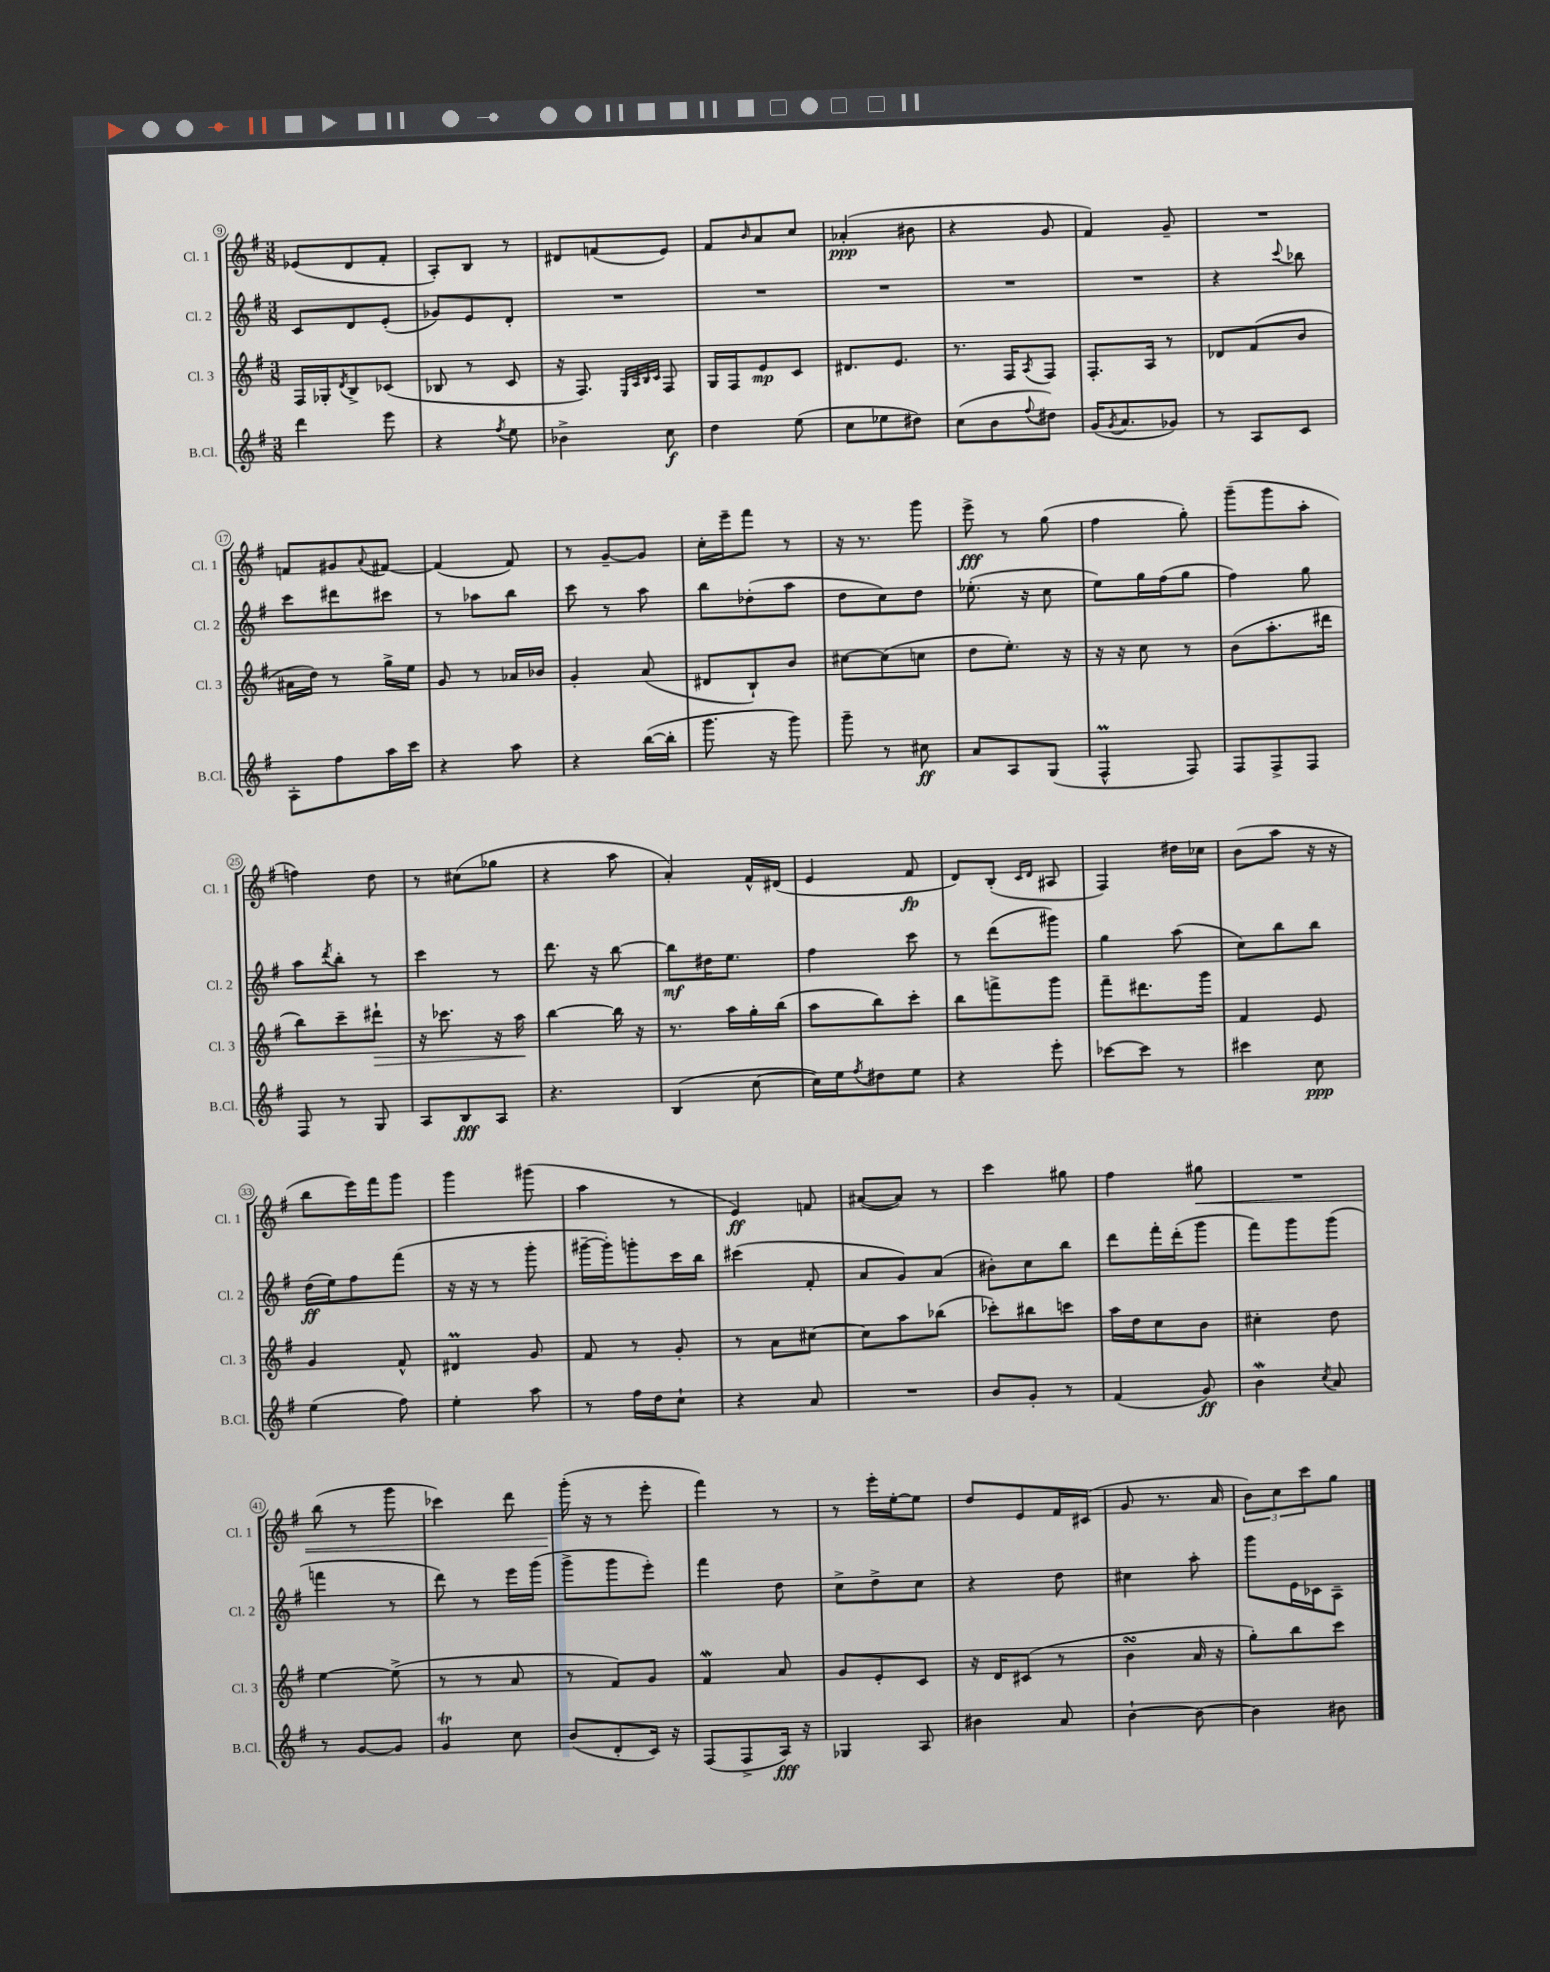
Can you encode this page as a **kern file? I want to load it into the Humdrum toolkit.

**kern	**kern	**kern	**kern
*staff4	*staff3	*staff2	*staff1
*clefG2	*clefG2	*clefG2	*clefG2
*k[f#]	*k[f#]	*k[f#]	*k[f#]
*M3/8	*M3/8	*M3/8	*M3/8
4ddd\	16F#/LL	8c/L	(8e-/L
.	16G-'/J	.	.
.	8qd/	.	.
.	8B^/	8d/	8d/
8eee\	(8c-/J	(8e'/J	8f#'/J
=	=	=	=
4r	8B-/	8g-/L)	8A'/L)
.	8r	8e/	8B/J
8qff#/	.	.	.
8ee\	8c/	8d'/J	8r
=	=	=	=
4b-^\	16r	4.r	8d#/L
.	8.F#/)	.	.
.	.	.	(8f/
.	32qqE/LLL	.	.
.	32qqA/	.	.
.	32qqB/	.	.
.	32qqc/JJJ	.	.
8cc\	8F#/	.	8e/J)
=	=	=	=
4dd\	16G/LL	4.r	8f#/L
.	16F#/J	.	.
.	.	.	16qqb/
.	8e/	.	8a/
(8ee\	8c/J	.	8cc/J
=	=	=	=
8cc\L	8.d#/L	4.r	(4a-'/
8ee-\	.	.	.
.	8.e/J	.	.
8dd#\J)	.	.	8b#\
=	=	=	=
(8cc\L	8.r	4.r	4r
8b\	.	.	.
.	16F#/LK	.	.
8qqff#/	8qA/	.	.
8dd#\J)	8F#/J	.	8g/
=	=	=	=
(16g/LK	8.F#'/L	4.r	4f#/)
8qg/	.	.	.
8.a/	.	.	.
.	16A/Jk	.	.
8g-/J)	8r	.	8g~/
=	=	=	=
8r	8d-/L	4r	4.r
8A/L	(8f#/	.	.
.	.	8qqccc/	.
8c/J	8b/J	8bb-\	.
=	=	=	=
8A'\L	16a#\LL	8ccc\L	8f/L
.	16dd\JJ)	.	.
8ff#\	8r	8ddd#\	8g#/
.	.	.	8qqa/
16aa\L	16gg^\LL	8ccc#\J	[8f#/J
16ccc\JJ	16ee\JJ	.	.
=	=	=	=
4r	8g/	8r	(4f#/]
.	8r	8aa-\L	.
8aa\	16a-/LL	8bb\J	8f#/)
.	16b-/JJ	.	.
=	=	=	=
4r	4g'/	8ccc\	8r
.	.	8r	[8g~/L
([16bb\LL	(8a/	8aa\	8g/]J
16bb'\]JJ	.	.	.
=	=	=	=
8.ggg\	8d#/L	8bb\L	16cc'\LL
.	.	.	16eee~\J
.	8B`/)	(8dd-'\	8fff#\J
16r	.	.	.
8ggg\)	8b/J	8aa\J	8r
=	=	=	=
8ggg~\	[8cc#\L	8dd\L	16r
.	.	.	8.r
8r	(8cc#\]	8cc\)	.
8cc#\	8cc\J	8dd\J	8ggg\
=	=	=	=
8a/L	8dd\L	(8.ee-'\	8eee^\
8A/	8.ee'\J)	.	8r
.	.	16r	.
(8G/J	.	8cc\	(8gg\
.	16r	.	.
=	=	=	=
4F#^^/	16r	8ee\L)	4ff#\
.	16r	.	.
.	8cc\	16gg\L	.
.	.	(16ff#\J	.
8F#/)	8r	8gg\J	8gg'\)
=	=	=	=
8F#/L	(8b\L	4ff#\)	(8ggg~\L
8F#^/	8.aa'\	.	8ggg\
8F#/J	.	8gg\	8aa'\J
.	16ddd#\Jk	.	.
=	=	=	=
8F#/	8bb\L)	8aa\L	4ff\)
.	.	8qddd/	.
8r	8ccc~\	8bb'\J	.
8G/	8ddd#`\J	8r	8dd\
=	=	=	=
8A/L	16r	4ccc\	8r
.	8.ccc-\	.	.
8B/	.	.	(8cc#\L
8A/J	16r	8r	8gg-\J
.	16aa\	.	.
=	=	=	=
4.r	[4bb\	8.ddd\	4r
.	.	16r	.
.	16bb\]	[8bb\	8aa\
.	16r	.	.
=	=	=	=
(4B/	8.r	8bb\]L	4a'/)
.	.	16dd#\K	.
.	16aa\LL	8.ee\J	.
[8cc\	16gg'\	.	16f#^^/LL
.	(16bb\JJ	.	(16d#/JJ
=	=	=	=
16cc\]LL)	8aa\L	4ff#\	4e/
16ee\J	.	.	.
8qff#/	.	.	.
8dd#\	8bb\)	.	.
8ee\J	8ccc'\J	8ccc\	8f#/
=	=	=	=
4r	8bb\L	8r	8d/L)
.	8fff^\	(8ddd\L	(8B'/J
.	.	.	16qqc/LL
.	.	.	16qqd/JJ
8eee'\	8ggg\J	8ggg#\J)	8A#/
=	=	=	=
[8ccc-\L	8fff#~\L	4gg\	4F#/)
8ccc-\]J	8.ddd#\	.	.
8r	.	(8aa\	16dd#\LL
.	16ggg\Jk	.	16cc-\JJ
=	=	=	=
4ccc#\	4f#/	8cc\L)	(8b\L
.	.	8bb\	8aa\J
8cc\	8e/	8bb\J	16r
.	.	.	16r
=	=	=	=
(4ee\	4g/	(16dd\LL	8bb\L
.	.	16ee\J)	.
.	.	8ff#\	16eee\L)
.	.	.	16fff#\J
8ff#\)	8f#^^/	(8fff#\J	8ggg\J
=	=	=	=
4ee'\	4d#/	16r	4ggg\
.	.	16r	.
.	.	8r	.
8aa\	8g/	8ggg'\	(8ggg#\
=	=	=	=
8r	8f#/	[16ggg#~\LL	4aa\
.	.	16ggg#'\]J)	.
16ff#\LL	8r	8ggg'\	.
16dd\J	.	.	.
8cc`\J	8g'/	16ccc\L	8r
.	.	16bb\JJ	.
=	=	=	=
4r	8r	(4ccc#\	4e/)
.	8a\L	.	.
8a/	[8cc#\J	8f#'/	8f/
=	=	=	=
4.r	8cc#\]L	8a/L	([8a#/L
.	8aa\	8g/)	8a#/]J)
.	(8bb-\J	(8a/J	8r
=	=	=	=
8b/L	8ccc-'\L)	8b#'\L)	4ccc\
8g'/J	8bb#\	8cc\	.
8r	8ccc\J	8bb\J	8gg#\
=	=	=	=
(4f#/	16aa\LL	8ddd\L	4ff#\
.	16dd\J	.	.
.	8cc\	16fff#'\L	.
.	.	(16ddd'\J	.
8g/)	8b\J	8ggg\J	8gg#\
=	=	=	=
4b\	4cc#'\	8fff#\L)	4.r
.	.	8ggg\	.
8qcc/	.	.	.
8a/	8dd\	(8ggg\J	.
=	=	=	=
8r	[4ee\	4fff\	(8bb\
[8g/L	.	.	8r
8g/]J	(8ee^\]	8r	8ggg\
=	=	=	=
4g/	8r	8ddd\)	4ccc-\)
.	8r	8r	.
8cc\	8a/	16eee\LL	8ddd\
.	.	(16ggg\JJ	.
=	=	=	=
(8b/L	8r	8ggg^\L	(16ggg'\
.	.	.	16r
8d'/	8f#/L)	8ggg\	8r
16c/Jk)	8g/J	8eee'\J)	8eee'\
16r	.	.	.
=	=	=	=
(8F#/L	4f#/	4fff#\	4fff#\)
8F#^/	.	.	.
16A/Jk)	8a/	8dd\	8r
16r	.	.	.
=	=	=	=
4G-/	8g/L	8cc^\L	8r
.	8e'/	8dd^\	16eee'\LL
.	.	.	[16ee'\J
8A/	8c/J	8cc\J	8ee\]J
=	=	=	=
4b#\	16r	4r	8dd/L
.	16d/LK	.	.
.	(8c#/J	.	8e/
8a/	8r	8dd\	16f#/L
.	.	.	(16c#/JJ
=	=	=	=
[4b`\	4b\	4cc#\	8g/
.	.	.	8.r
8b\_	16a/	8aa'\	.
.	16r	.	16a/
=	=	=	=
4b\]	8gg'\L)	8ggg\L	12b\L)
.	.	.	12cc\
.	8bb\	16e\L	.
.	.	.	12ccc\
.	.	16c-\J	.
8b#\	8ccc\J	8A~\J	8gg\J
==	==	==	==
*-	*-	*-	*-
